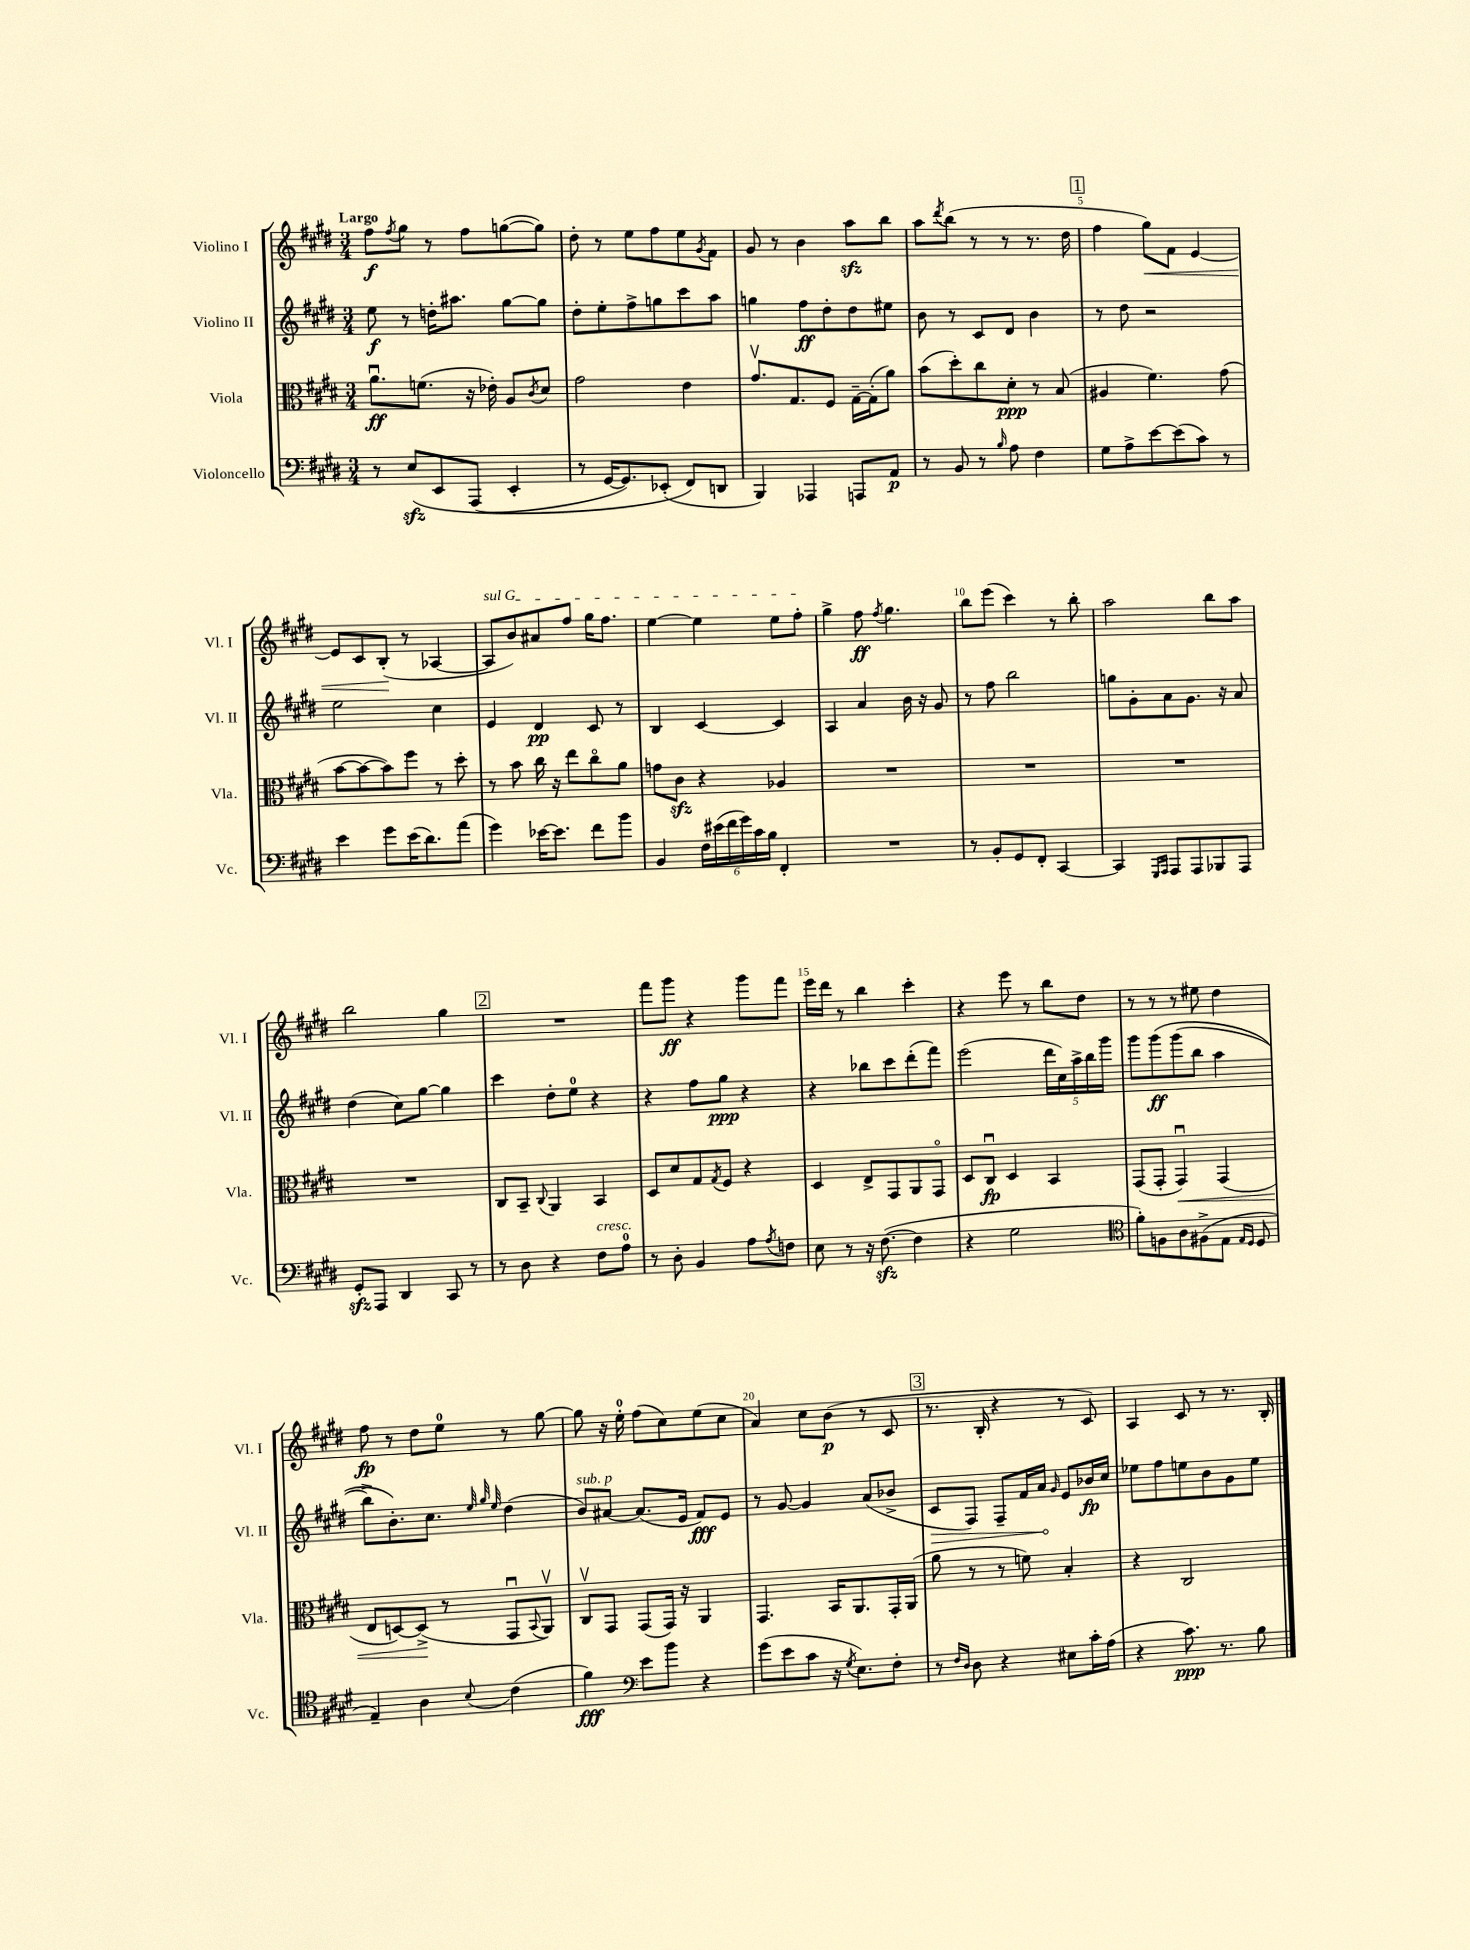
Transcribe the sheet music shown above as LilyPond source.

<<
\new StaffGroup <<
\new Staff = "s0" \with { instrumentName = "Violino I" shortInstrumentName = "Vl. I" } {
    \clef treble \key e \major \numericTimeSignature \time 3/4 \tempo "Largo"
    fis''8\f \acciaccatura { fis''8 } gis''8 r8 fis''8 g''8~( g''8) |
    dis''8-. r8 e''8 fis''8 e''8 \acciaccatura { gis'8 } fis'8 |
    gis'8 r8 b'4 a''8\sfz b''8 |
    a''8 \acciaccatura { dis'''8 } b''8( r8 r8 r8. dis''16 |
    \mark \markup { \box "1" } fis''4 gis''8\<) fis'8 e'4~ |
    e'8 cis'8 b8-.\!( r8 aes4~ |
    \once \override TextSpanner.bound-details.left.text = \markup { \italic "sul G" } aes8\startTextSpan b'8) ais'8 fis''8 gis''16 fis''8. |
    e''4~ e''4 e''8 fis''8-.\stopTextSpan |
    gis''4-> fis''8\ff \acciaccatura { fis''8 } gis''4. |
    b''8 e'''8( cis'''4) r8 b''8-. |
    a''2 b''8 a''8 |
    b''2 gis''4 |
    \mark \markup { \box "2" } R2. |
    fis'''8 gis'''8\ff r4 gis'''8 fis'''8 |
    e'''16 dis'''16 r8 b''4 cis'''4-. |
    r4 e'''8 r8 b''8 dis''8 |
    r8 r8 r8 eis''8 dis''4 |
    fis''8\fp r8 dis''8 e''8-0 r8 gis''8~ |
    gis''8 r16 e''16-0-. fis''8( cis''8) e''8( cis''8 |
    a'4) cis''8 b'8\p( r8 cis'8 |
    \mark \markup { \box "3" } r8. b16-. r4 r8 cis'8) |
    a4 cis'8 r8 r8. b16-. \bar "|." |
}
\new Staff = "s1" \with { instrumentName = "Violino II" shortInstrumentName = "Vl. II" } {
    \clef treble \key e \major \numericTimeSignature \time 3/4
    e''8\f r8 d''16-. ais''8. gis''8~ gis''8 |
    dis''8-. e''8-. fis''8-> g''8 cis'''8 a''8 |
    g''4 fis''8\ff dis''8-. dis''8 eis''8 |
    b'8 r8 cis'8 dis'8 b'4 |
    \mark \markup { \box "1" } r8 dis''8 r2 |
    e''2 cis''4 |
    e'4 dis'4\pp cis'8 r8 |
    b4 cis'4~ cis'4 |
    a4 a'4 b'16 r16 gis'8 |
    r8 fis''8 b''2 |
    g''8 gis'8-. a'8 gis'8. r16 a'8 |
    dis''4( cis''8) gis''8~ gis''4 |
    \mark \markup { \box "2" } cis'''4 dis''8-. e''8-0 r4 |
    r4 fis''8 gis''8\ppp r4 |
    r4 bes''8 cis'''8 dis'''8-.( fis'''8) |
    e'''2( \tuplet 5/4 { dis'''16 cis''16) a''16-> b''16 gis'''16 } |
    gis'''8 gis'''8\ff\( gis'''8( b''8 a''4 |
    b''8->) b'8.-.\) cis''8. \grace { e''32 gis''32 e''32 } dis''4( |
    b'8^\markup { \italic "sub. p" }) ais'8~ ais'8.( e'16 fis'8\fff) e'8 |
    r8 gis'8~ gis'4 a'8( bes'8-> |
    \mark \markup { \box "3" } \once \override Hairpin.circled-tip = ##t cis'8\> fis8) fis8-- fis'16 a'16\! \grace { gis'16 } e'8 bes'16\fp cis''16 |
    ees''8 fis''8 e''8 b'8 gis'8 e''8 \bar "|." |
}
\new Staff = "s2" \with { instrumentName = "Viola" shortInstrumentName = "Vla." } {
    \clef alto \key e \major \numericTimeSignature \time 3/4
    a'8.\downbow\ff f'8.( r16 ees'16-.) a8 \acciaccatura { cis'8 } dis'8 |
    gis'2 e'4 |
    gis'8.\upbow gis8. fis8 gis16~-- gis16-.( a'8) |
    b'8( dis''8-.) cis''8 dis'8-.\ppp r8 b8( |
    \mark \markup { \box "1" } ais4 fis'4.) gis'8( |
    b'8~ b'8~ b'8) fis''8 r8 dis''8-. |
    r8 b'8 cis''16 r16 e''8 cis''8\flageolet a'8 |
    g'8 cis'8\sfz r4 aes4 |
    R2. |
    R2. |
    R2. |
    R2. |
    \mark \markup { \box "2" } cis8 b,8-- \appoggiatura { cis8 } a,4 b,4 |
    dis8 dis'8 gis8 \acciaccatura { gis8 } fis8 r4 |
    dis4 e8-> gis,8 a,8 gis,8\flageolet |
    dis8 cis8\downbow\fp dis4 b,4 |
    gis,8( gis,8-. gis,4\downbow\<) gis,4( |
    e8 d8~) d8->\!( r8 gis,8\downbow \appoggiatura { b,8 } a,8\upbow) |
    cis8\upbow gis,8 gis,8( gis,16) r16 a,4 |
    gis,4. b,16 a,8. gis,16-. a,16( |
    \mark \markup { \box "3" } a'8 r8 r8 f'8) b4-. |
    r4 cis2 \bar "|." |
}
\new Staff = "s3" \with { instrumentName = "Violoncello" shortInstrumentName = "Vc." } {
    \clef bass \key e \major \numericTimeSignature \time 3/4
    r8 e8\sfz\( e,8 a,,8( e,4-. |
    r8 gis,16~ gis,8.) ees,8-.( fis,8\) d,8 |
    b,,4) aes,,4 a,,8 a,8\p |
    r8 b,8 r8 \grace { b16 } a8 fis4 |
    \mark \markup { \box "1" } gis8 a8-> e'8~ e'8( cis'8) r8 |
    e'4 gis'8 e'16( dis'8.) a'8( |
    gis'4) ees'16~ ees'8. fis'8 b'8 |
    b,4 \tuplet 6/4 { fis16 eis'16( fis'16 gis'16) cis'16 b16 } fis,4-. |
    R2. |
    r8 b,8-. gis,8 fis,8-. cis,4~ |
    cis,4 \grace { gis,,16 a,,16 } a,,8 a,,8 bes,,8 a,,8 |
    gis,8-.\sfz a,,8 dis,4 cis,8 r8 |
    \mark \markup { \box "2" } r8 dis8 r4 fis8^\markup { \italic "cresc." } a8-0 |
    r8 dis8-. b,4 a8 \acciaccatura { a8 } f8 |
    e8 r8 r16 fis8.~\sfz( fis4 |
    r4 gis2 |
    \clef tenor fis'8-.) f8 a8 fis8->( e8 \grace { e16 dis16 } dis8 |
    e4--) a4 \appoggiatura { b8 } cis'4( |
    fis'4\fff) \clef bass e'8 b'8 r4 |
    gis'8( e'8 cis'8 r16 \acciaccatura { gis8 } e8.) fis8-. |
    \mark \markup { \box "3" } r8 \grace { fis16 dis16 } dis8 r4 eis8 cis'16-. a16( |
    r4 cis'8.\ppp) r8. b8 \bar "|." |
}
>>
>>
\layout { \context { \Score \override BarNumber.break-visibility = ##(#f #t #t) barNumberVisibility = #(every-nth-bar-number-visible 5) } }
